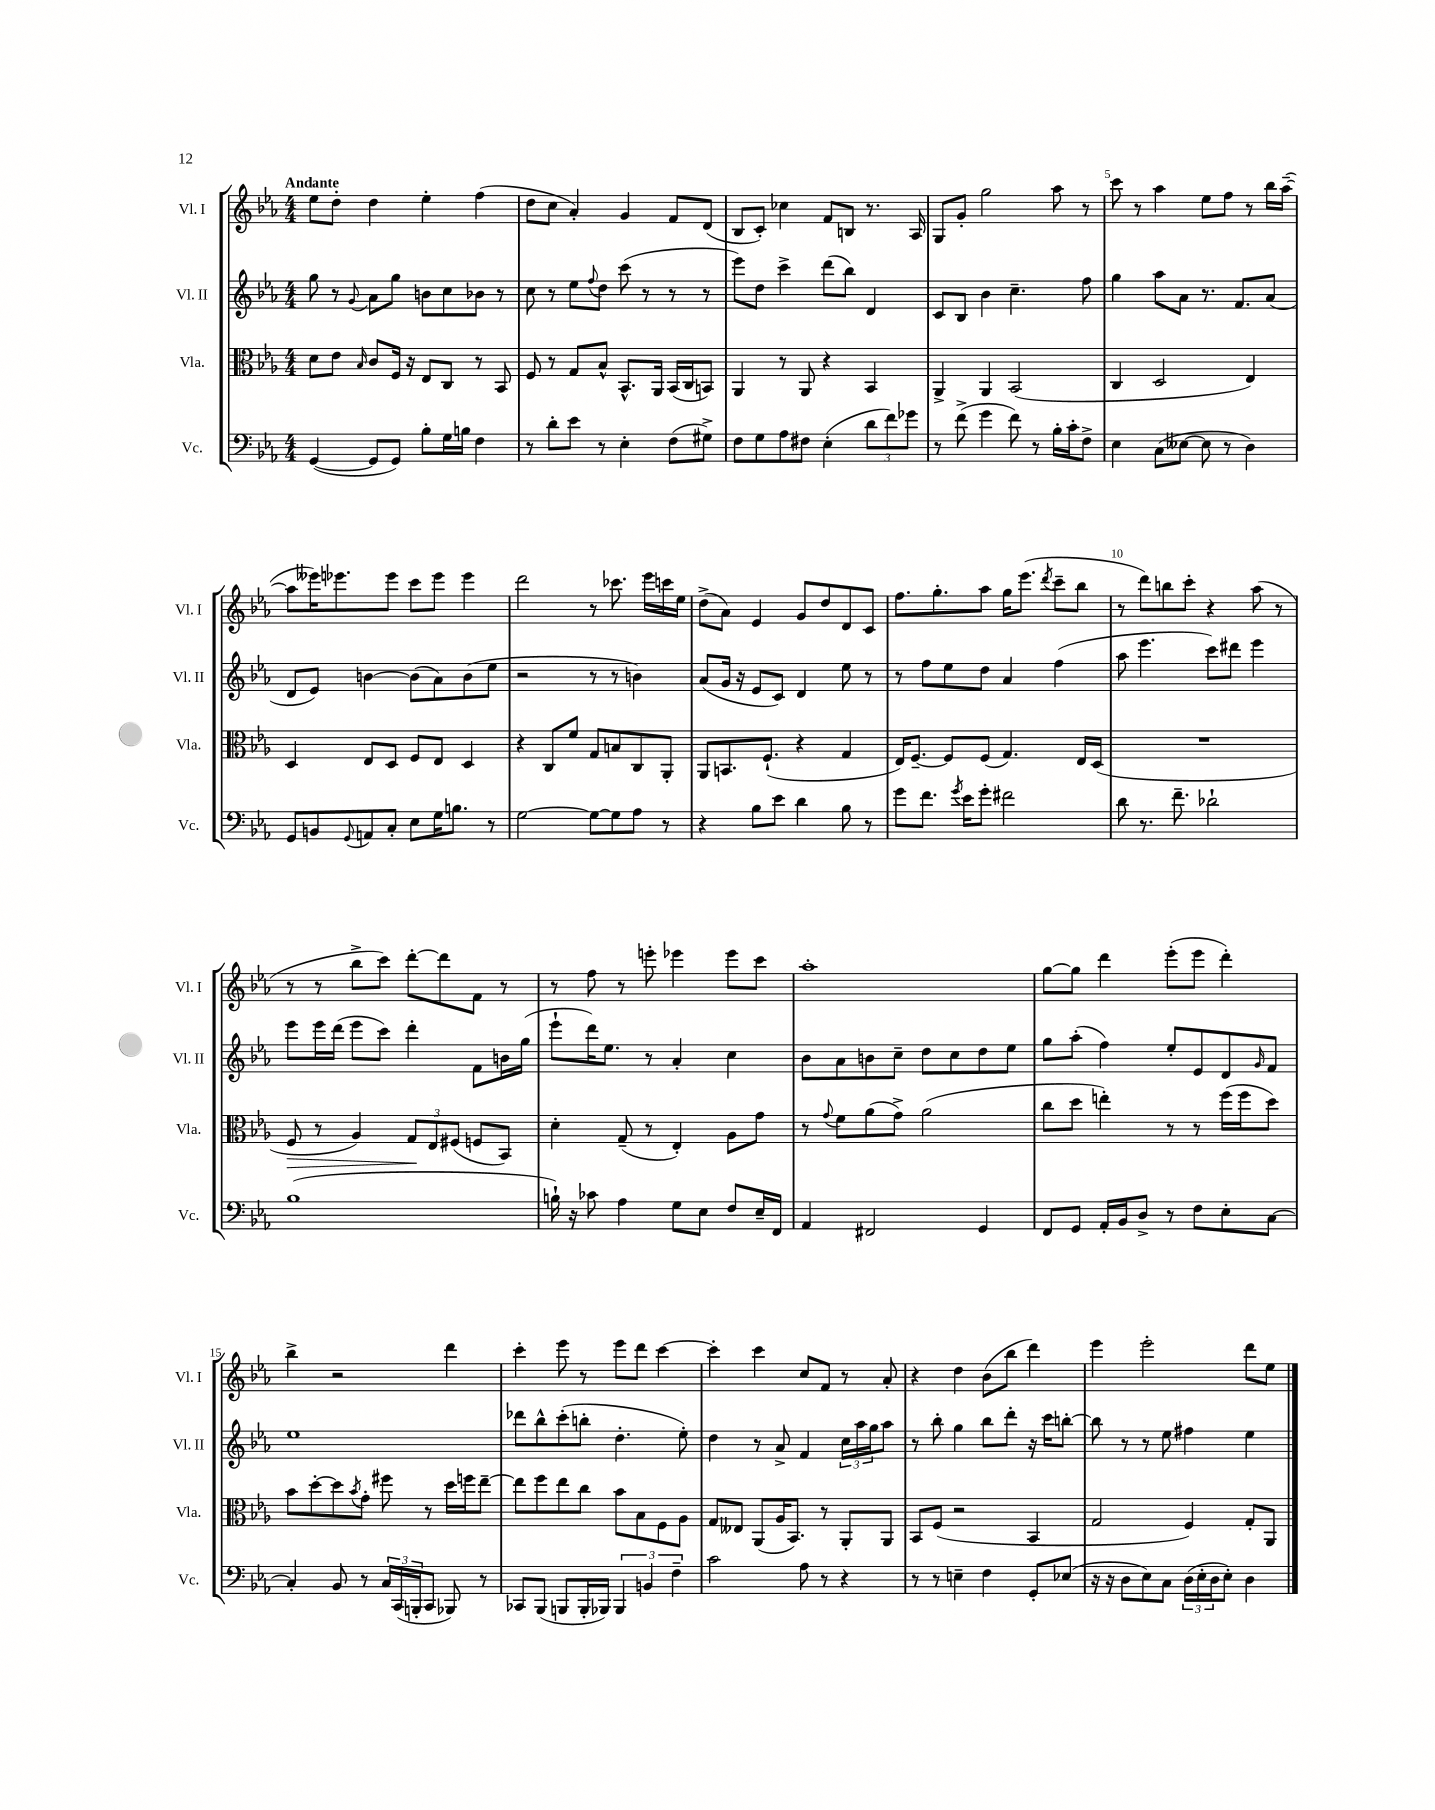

**kern	**kern	**kern	**kern
*staff4	*staff3	*staff2	*staff1
*clefF4	*clefC3	*clefG2	*clefG2
*k[b-e-a-]	*k[b-e-a-]	*k[b-e-a-]	*k[b-e-a-]
*M4/4	*M4/4	*M4/4	*M4/4
([4GG	8d	8gg	8ee-
.	8e-	8r	8dd'
.	16qqB-	8qqg	.
8GG]	8c	8a-	4dd
8GG)	16F	8gg	.
.	16r	.	.
8B-'	8E-	8b	4ee-'
16G	8C	8cc	.
16B	.	.	.
4F	8r	8b-	(4ff
.	8BB-	8r	.
=	=	=	=
8r	8F	8cc	8dd
8d'	8r	8r	8cc
8e-	8G	8ee-	4a-')
.	.	8qqff	.
8r	8B-^^	8dd	.
4E-'	8.BB-^^	(8ccc	4g
.	.	8r	.
.	16AA-	.	.
(8F	(16BB-	8r	8f
.	16C	.	.
8G#^)	8BB)	8r	(8d
=	=	=	=
8F	4AA-	8eee-)	8B-
8G	.	8dd	8c')
8A-	8r	4ccc^	4cc-
8F#	8AA-	.	.
(4E-'	4r	(8ddd	8f
.	.	8bb-)	8B
12d	4BB-	4d	8.r
12f)	.	.	.
12g-	.	.	.
.	.	.	16A-
=	=	=	=
8r	4AA-^	8c	8G
(8f^	.	8B-	8g'
4g	4AA-	4b-	2gg
8f)	(2BB-	4.cc~	.
8r	.	.	.
16B-'	.	.	8aa-
16c'	.	.	.
8F^	.	8ff	8r
=	=	=	=
4E-	4C	4gg	8ccc
.	.	.	8r
(8C	2D	8aa-	4aa-
[8E--	.	8a-	.
8E--]	.	8.r	8ee-
8r	.	.	8ff
.	.	8.f	.
4D)	4E-)	.	8r
.	.	(8a-	16bb-
.	.	.	([16aa-~
=	=	=	=
8GG	4D	8d	8aa-]
8BB	.	8e-)	16eee--)
.	.	.	8.eee-
8qqGG	.	.	.
8AA	8E-	[4b	.
8C'	8D	.	8eee-
8E-	8F	(8b]	8ccc
16G	8E-	8a-)	8eee-
8.B	.	.	.
.	4D	(8b	4eee-
8r	.	8ee-	.
=	=	=	=
[2G	4r	2r	2ddd
.	8C	.	.
.	8f	.	.
8G_	8G	8r	8r
8G]	8B	8r	8.ccc-
8A-	8C	4b)	.
.	.	.	16eee-
8r	8AA-'	.	16ccc
.	.	.	16ee-
=	=	=	=
4r	8AA-	(8a-	(8dd^
.	8.BB	16g	8a-)
.	.	16r	.
8B-	.	8e-	4e-
.	(8.F`	.	.
8e-	.	8c)	.
4d	4r	4d	8g
.	.	.	8dd
8B-	4G	8ee-	8d
8r	.	8r	8c
=	=	=	=
8g	16E-)	8r	8.ff
.	[8.F~	.	.
8.f	.	8ff	.
.	.	.	8.gg'
.	8F]	8ee-	.
8qg	.	.	.
16e-	.	.	.
8g'	(8F	8dd	8aa-
2f#	4.G)	4a-	16gg
.	.	.	(8.eee-
.	.	.	8qddd
.	.	(4ff	8ccc~
.	16E-	.	8bb-
.	(16D	.	.
=	=	=	=
8d	1r	8aa-	8r
8.r	.	4.eee-	8ddd)
.	.	.	8bb
8.f~	.	.	.
.	.	.	8ccc'
2d-`	.	8ccc)	4r
.	.	8ddd#	.
.	.	4eee-	(8aa-
.	.	.	8r
=	=	=	=
(1B-	8F	8eee-	8r
.	8r	16eee-	8r
.	.	(16ddd	.
.	4A-)	8eee-	8bb-^
.	.	8ccc)	8ccc)
.	12G	4ddd'	[8ddd'
.	12E-	.	.
.	.	.	8ddd]
.	(12F#	.	.
.	8F	8f	8f
.	8BB-)	16b	8r
.	.	(16gg	.
=	=	=	=
16B`)	4d'	8eee-`	8r
16r	.	.	.
8c-	.	16ddd)	8ff
.	.	8.ee-	.
4A-	(8G~	.	8r
.	8r	8r	8eee'
8G	4E-')	4a-'	4eee-
8E-	.	.	.
8F	8A-	4cc	8eee-
16E-~	8g	.	8ccc
16FF	.	.	.
=	=	=	=
4AA-	8r	8b-	1aa-'
.	8qqg	.	.
.	8f	8a-	.
2FF#	(8a-	8b	.
.	8g^)	8cc~	.
.	(2a-	8dd	.
.	.	8cc	.
4GG	.	8dd	.
.	.	8ee-	.
=	=	=	=
8FF	8cc	8gg	[8gg
8GG	8dd	(8aa-'	8gg]
16AA-'	4ee')	4ff)	4ddd
16BB-	.	.	.
8D^	.	.	.
8r	8r	8ee-'	(8eee-'
8F	8r	8e-	8eee-
8E-'	(16ff	8d	4ddd')
.	16ff	.	.
.	.	16qqg	.
[8C	8dd)	8f	.
=	=	=	=
4C']	8b-	1ee-	4bb-^
.	[8dd'	.	.
8BB-	8dd]	.	2r
.	8qb-	.	.
8r	8g'	.	.
24C	8ff#	.	.
(24CC	.	.	.
24BBB'	.	.	.
8CC	8r	.	.
8BBB-)	16dd	.	4ddd
.	16ff	.	.
8r	[8ee-~	.	.
=	=	=	=
8CC-	8ee-]	8ddd-	4ccc'
(8BBB-	8ff	8bb-^^	.
8BBB	8ee-	(8ccc'	8eee-
16BBB'	8cc	8bb'	8r
16BBB-)	.	.	.
6BBB-	8b-	4.dd'	8eee-
.	8B-	.	8ddd
6BB	.	.	.
.	8F	.	[4ccc
6F~	.	.	.
.	8A-	8ee-')	.
=	=	=	=
2c	8G	4dd	4ccc']
.	8E--	.	.
.	(8AA-	8r	4ccc
.	16A-	8a-^	.
.	8.BB-)	.	.
8A-	.	4f	8cc
8r	8r	.	8f
4r	8AA-'	24cc	8r
.	.	24aa-	.
.	.	24gg	.
.	8AA-	8aa-	8a-'
=	=	=	=
8r	8BB-	8r	4r
8r	(8F	8bb-'	.
4E~	2r	4gg	4dd
4F	.	8bb-	(8b-
.	.	8ddd'	8bb-
8GG'	4BB-	16r	4ddd)
.	.	16ccc	.
(8E-	.	[8bb'	.
=	=	=	=
16r	2G	8bb]	4eee-
16r	.	.	.
8D	.	8r	.
8E-)	.	8r	2eee-'
8C	.	8ee-	.
(24D	4F)	4ff#	.
24E-'	.	.	.
24D	.	.	.
8E-')	.	.	.
4D	8G'	4ee-	8ddd
.	8AA-	.	8ee-
==	==	==	==
*-	*-	*-	*-
